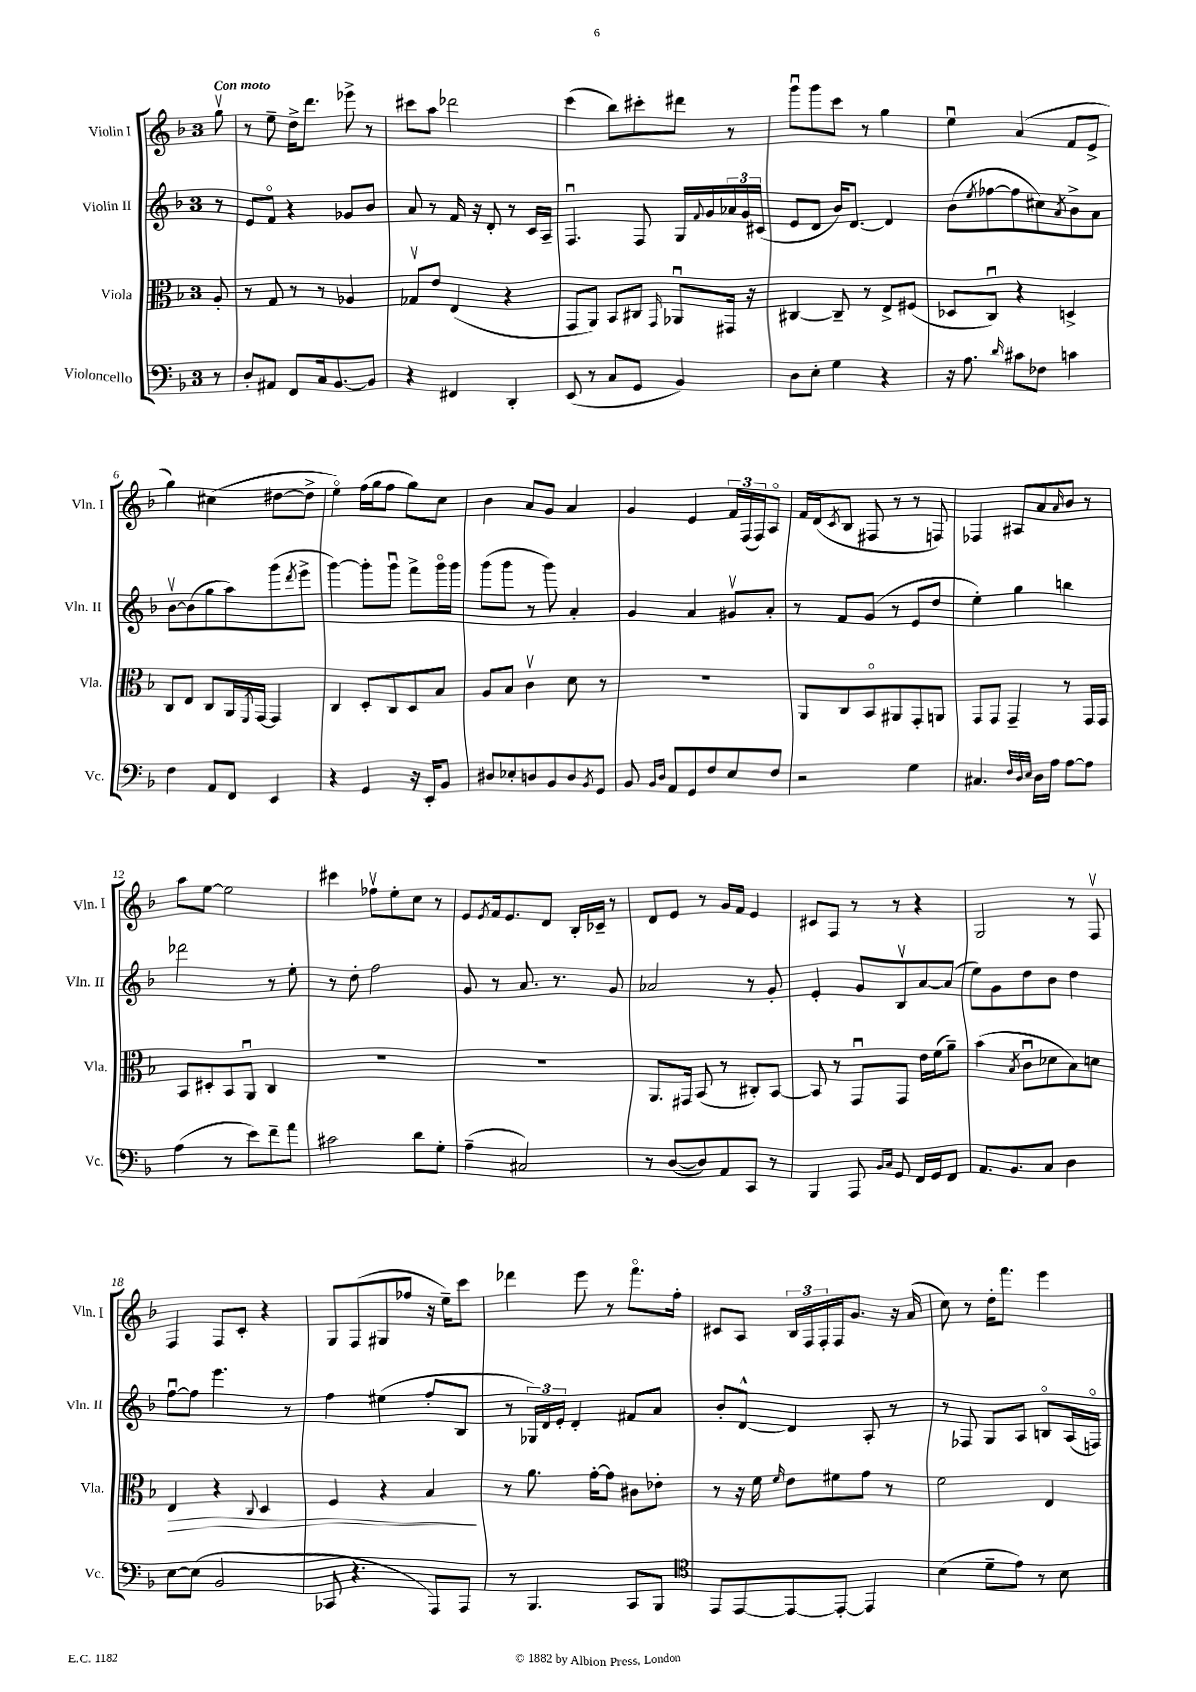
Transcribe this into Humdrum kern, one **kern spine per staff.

**kern	**kern	**kern	**kern
*staff4	*staff3	*staff2	*staff1
*clefF4	*clefC3	*clefG2	*clefG2
*k[b-]	*k[b-]	*k[b-]	*k[b-]
*M3/4	*M3/4	*M3/4	*M3/4
8r	8A'	8r	8ggv
=	=	=	=
8D'	8r	8e	8r
8AA#	8G	8fo	8ee~
8FF	8r	4r	16dd^
.	.	.	8.ddd
16C	8r	.	.
[8.BB-	.	.	.
.	4A-	8g-	8eee-^
8BB-]	.	8b-	8r
=	=	=	=
4r	8G-v	8a	8ccc#
.	8e	8r	8aa
4FF#	(4E	16f	2ddd-
.	.	16r	.
.	.	8d'	.
4DD'	4r	8r	.
.	.	16c	.
.	.	16A~	.
=	=	=	=
(8EE	8GG	4.Fu	(4ccc
8r	8AA)	.	.
8C	8BB-	.	8bb-)
8GG	8C#	8F	8ccc#'
.	16qqGG	.	.
4BB-)	8AA-u	16G	8ddd#
.	.	8qqf	.
.	.	16g	.
.	16GG#	24a-	8r
.	.	24g	.
.	16r	.	.
.	.	(24c#	.
=	=	=	=
8D	[4C#	8e	8gggu
8E'	.	8d	8ggg
4G	8C#~]	16b-)	8ccc
.	.	[8.d	.
.	8r	.	8r
4r	8E^	4d]	4gg
.	(8F#	.	.
=	=	=	=
16r	8D-	(8b-	4eeu
8.A	.	.	.
.	.	8qee	.
.	8Cu)	[8ff-	.
16qqd	.	.	.
8c#	4r	8ff-]	(4a
8F-	.	8cc#)	.
.	.	8qa	.
4c	4D^	8b-^	8f
.	.	8a	8e^
=	=	=	=
4F	8C	[8b-v	4gg)
.	8E	(8b-]	.
8AA	8C	8gg	(4cc#
8FF	16AA	8aa)	.
.	8qFF	.	.
.	[16GG	.	.
4EE	4GG]	(8ggg	[8dd#
.	.	8qddd	.
.	.	8eee^	8dd#^]
=	=	=	=
4r	4C	[4ggg)	4eeo)
4GG	8D'	8ggg']	(16ff
.	.	.	16gg
.	8C	8gggu	8ff
16r	8D	8fff^	8gg)
16EE'	.	.	.
8BB-	8B-	16gggo	8cc
.	.	16ggg	.
=	=	=	=
8D#	8A	(8ggg	4b-
8E-'	8B-	8ggg	.
8D	4cv	8r	8a
8BB-	.	8ggg)	8g
8D	8d	4a'	4a
8qBB-	.	.	.
8GG	8r	.	.
=	=	=	=
8BB-	2.r	4g	4g
16qqBB-	.	.	.
16qqD	.	.	.
8AA	.	.	.
8GG	.	4a	4e
8F	.	.	.
8E	.	8g#v	24f
.	.	.	(24F
.	.	.	24F)
8F	.	8a'	8Ao
=	=	=	=
2r	8AA	8r	16f
.	.	.	(16d
.	.	.	8qc
.	8C	8f	8B-
.	8BB-o	(8g	8F#
.	8AA#	8r	8r
4G	8GG'	8e	8r
.	8AA	8dd	8F)
=	=	=	=
4.C#	8GG	4ee')	4F-
.	8GG	.	.
.	4GG~	4gg	8A#
32qqF	.	.	.
32qqD	.	.	.
32qqE	.	.	.
16D	.	.	8a
16A	.	.	.
.	.	.	16qqa
[8A	8r	4bb	8b-
8A]	16GG	.	8r
.	16GG	.	.
=	=	=	=
(4A	8BB-	2ddd-	8aa
.	8D#'	.	[8ee
8r	8BB-	.	2ee]
8e)	8AAu	.	.
8f~	4C	8r	.
8a	.	8ee'	.
=	=	=	=
2c#	2.r	8r	4ccc#
.	.	8dd'	.
.	.	2ff	8ff-v
.	.	.	8ee'
8d	.	.	8cc
8G'	.	.	8r
=	=	=	=
(4A~	2.r	8g	8e
.	.	.	8qe
.	.	8r	16f
.	.	.	8.e
2C#)	.	8.a	.
.	.	.	8d
.	.	8.r	.
.	.	.	16B-'
.	.	.	16c-~
.	.	8g	8r
=	=	=	=
8r	8.AA	2a-	8d
([8D	.	.	8e
.	16GG#	.	.
8D])	(8BB-	.	8r
8AA	8r	.	16g
.	.	.	16f
8CC	8C#')	8r	4e
8r	[8BB-	8g'	.
=	=	=	=
4BBB-	8BB-]	4e'	8c#
.	8r	.	8F
8AAA	8GGu	8g	8r
16qqBB-	.	.	.
16qqC	.	.	.
8GG	8GG	8B-v	8r
16FF	16e	[8a	4r
16GG	(16f	.	.
8FF	8a~)	(8a]	.
=	=	=	=
8.AA	(4b-	8ee)	2G
.	.	8g	.
8.BB-	.	.	.
.	8qB-	.	.
.	8cu	8dd	.
8C	8d-	8b-	.
4D	8B-)	4dd	8r
.	8d	.	8Fv
=	=	=	=
[8E	4E	[8ffu	4F
(8E]	.	8ff]	.
2BB-	4r	4.eee	8F
.	.	.	8c'
.	8qqC	.	.
.	4D	.	4r
.	.	8r	.
=	=	=	=
8CC-	4F	4ff	8G
4.r	.	.	(8F
.	4r	(4ee#	8G#
.	.	.	8ff-
8AAA)	4B-	8ff'	16r
.	.	.	16ee~)
8AAA	.	8B-	8ccc
=	=	=	=
8r	8r	8r	4ddd-
4.BBB-	8.a	24G-)	.
.	.	24d	.
.	.	24e'	.
.	.	4d'	8eee
.	[16g'	.	.
.	8g]	.	8r
8CC	8c#	8f#	8.fffo
8BBB-	8e-'	8a	.
.	.	.	16ff'
=	=	=	=
*clefC4	*	*	*
8EE	8r	8b-'	8c#
[8EE	16r	[8d^^	8A
.	16f	.	.
.	16qqf	.	.
8EE_	8e	4d]	24B-
.	.	.	24F
.	.	.	24F'
8EE'_	8f#	.	16F
.	.	.	8.g
4EE]	8g	8A'	.
.	8r	8r	16r
.	.	.	(16a
=	=	=	=
(4B-	2f	8r	8cc)
.	.	8F-	8r
8d~	.	8G	16dd'
.	.	.	8.fff
8e)	.	8A	.
8r	4E	8Bo	4eee
8B-	.	(16A	.
.	.	16Fo)	.
==	==	==	==
*-	*-	*-	*-
